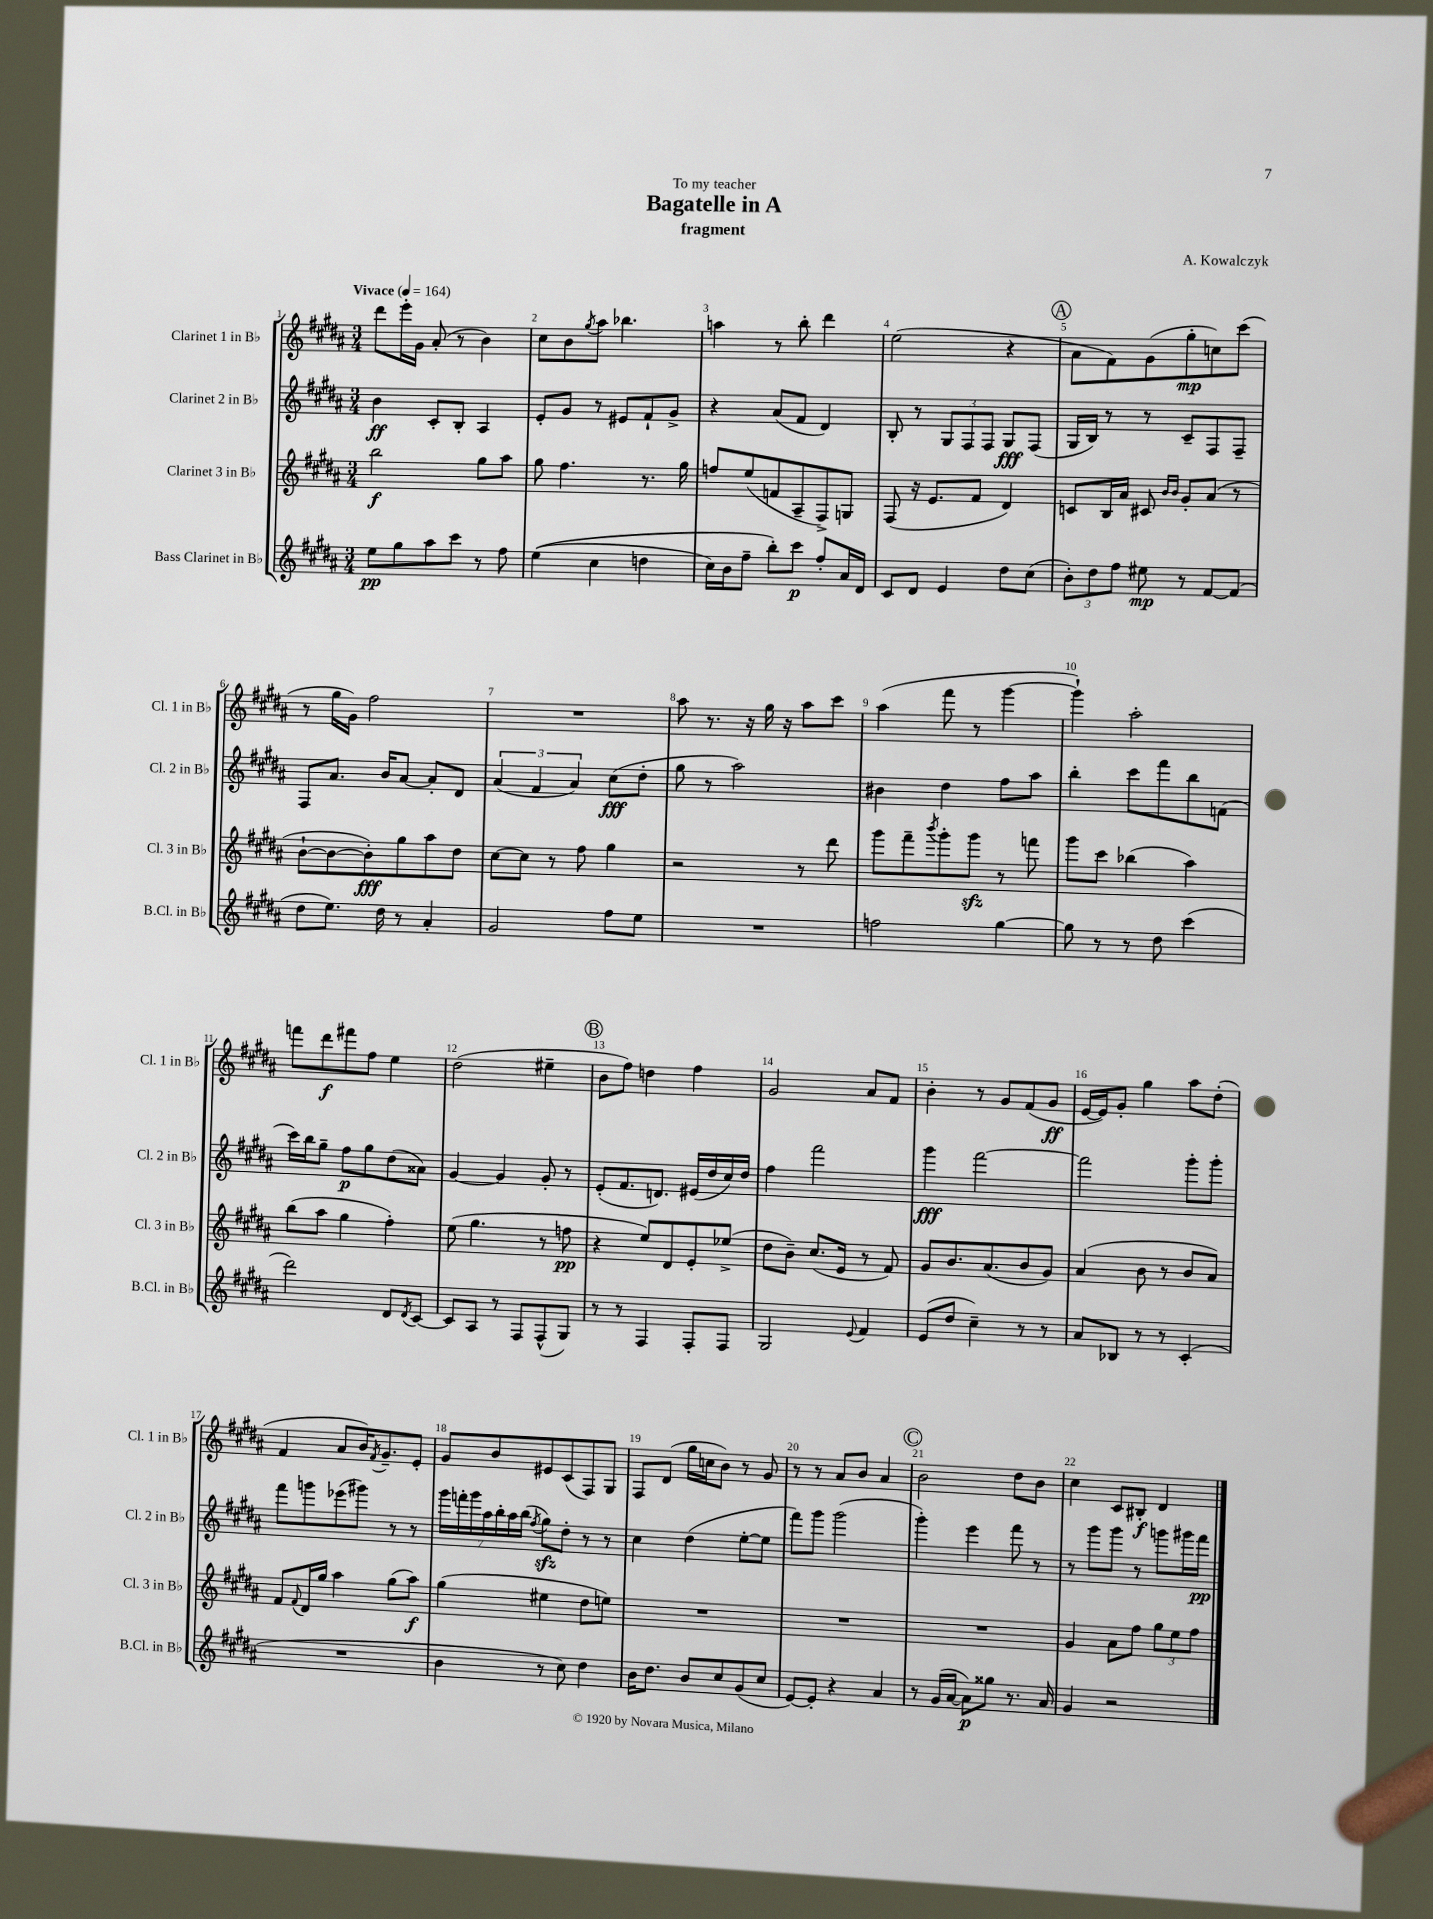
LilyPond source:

\header { title = "Bagatelle in A" composer = "A. Kowalczyk" subtitle = "fragment" dedication = "To my teacher" }
<<
\new StaffGroup <<
\new Staff = "s0" \with { instrumentName = "Clarinet 1 in Bb" shortInstrumentName = "Cl. 1 in Bb" } {
    \clef treble \key b \major \numericTimeSignature \time 3/4 \tempo "Vivace" 4 = 164
    dis'''8 e'''16-. gis'16 ais'8-.( r8 b'4) |
    cis''8 b'8 \acciaccatura { gis''8 } ais''8 bes''4. |
    a''4 r8 b''8-. dis'''4 |
    e''2( r4 |
    \mark \markup { \circle "A" } ais'8 fis'8) gis'8( gis''8-.\mp c''8) cis'''8( |
    r8 gis''16 gis'16) fis''2 |
    R2. |
    ais''8 r8. r16 gis''16 r16 ais''8 cis'''8 |
    ais''4( fis'''8 r8 gis'''4~ |
    gis'''4-!) ais''2-. |
    f'''8 dis'''8\f fis'''8 fis''8 e''4 |
    dis''2( eis''4-- |
    \mark \markup { \circle "B" } b'8 fis''8) d''4 fis''4 |
    gis'2 ais'8 fis'8 |
    b'4-. r8 gis'8 fis'8( gis'8\ff |
    e'16~ e'16) gis'8-. gis''4 ais''8 dis''8-.( |
    fis'4 ais'8 b'16) \acciaccatura { fis'8 } gis'8.-- e'8-. |
    gis'8 b'8 eis'8 cis'8( fis8) gis8 |
    fis8 dis'8( gis''16 c''16 b'8) r8 gis'8 |
    r8 r8 ais'8 b'8 ais'4 |
    \mark \markup { \circle "C" } b'2 dis''8 b'8 |
    cis''4 cis'8 bis8-.\f dis'4 \bar "|." |
}
\new Staff = "s1" \with { instrumentName = "Clarinet 2 in Bb" shortInstrumentName = "Cl. 2 in Bb" } {
    \clef treble \key b \major \numericTimeSignature \time 3/4
    b'4\ff cis'8-. b8-. ais4 |
    e'8-. gis'8 r8 eis'8 fis'8-! gis'8-> |
    r4 ais'8( fis'8 dis'4) |
    b8-. r8 \tuplet 3/2 { gis8 fis8 fis8 } gis8\fff fis8( |
    \mark \markup { \circle "A" } gis16 b16) r8 r8 cis'8-- fis8 fis8-- |
    fis8 ais'8. b'16 ais'8~ ais'8-. dis'8 |
    \tuplet 3/2 { ais'4( fis'4 ais'4) } cis''8\fff( dis''8-. |
    gis''8 r8 ais''2) |
    bis'4 dis''4 fis''8 ais''8 |
    b''4-. cis'''8 fis'''8 b''8 f'8( |
    cis'''16) b''16 gis''8-- fis''8\p gis''8 dis''8( aisis'8) |
    gis'4~ gis'4 gis'8-. r8 |
    \mark \markup { \circle "B" } e'8-.( fis'8. d'8.) eis'16( dis''16 cis''16) dis''16 |
    fis''4 fis'''2 |
    gis'''4\fff fis'''2~ |
    fis'''2 gis'''8-. gis'''8-. |
    fis'''8 g'''8 ees'''8( gis'''8) r8 r8 |
    \tuplet 7/4 { gis'''16 f'''16-. gis'''16 ais''16 b''16-. ais''16 b''16( } \acciaccatura { fis''8 } gis''8\sfz) dis''8-. r8 r8 |
    cis''4 dis''4( e''8~-. e''8 |
    fis'''8) gis'''8 gis'''2( |
    \mark \markup { \circle "C" } gis'''4-.) e'''4 fis'''8 r8 |
    r8 gis'''8 gis'''8 r8 g'''8 gis'''16 fis'''16\pp \bar "|." |
}
\new Staff = "s2" \with { instrumentName = "Clarinet 3 in Bb" shortInstrumentName = "Cl. 3 in Bb" } {
    \clef treble \key b \major \numericTimeSignature \time 3/4
    b''2\f gis''8 ais''8 |
    gis''8 fis''4. r8. gis''16 |
    f''8 e''8( f'8 ais8-- fis8->) g8 |
    fis8( r16 e'8. fis'8 dis'4) |
    \mark \markup { \circle "A" } c'8 b16 ais'16 cis'8 \grace { b'16 b'16 } gis'8-. ais'8( r8 |
    b'8~-! b'8~ b'8-.\fff) gis''8 ais''8 dis''8 |
    cis''8~ cis''8 r8 fis''8 gis''4 |
    r2 r8 dis'''8 |
    gis'''8 fis'''8-- \acciaccatura { b'''8 } gis'''8-. gis'''8\sfz r8 f'''8 |
    gis'''8 cis'''8 bes''4( ais''4) |
    b''8( ais''8 gis''4 fis''4-.) |
    e''8( gis''4. r8 f''8\pp |
    \mark \markup { \circle "B" } r4 e''8) dis'8 e'8-. ees''8->( |
    dis''8 b'8--) cis''8.( e'16 r8 fis'8) |
    gis'8 b'8. ais'8.( b'8 gis'8) |
    ais'4( b'8 r8 b'8 ais'8) |
    fis'8 \appoggiatura { fis'8 } dis'16 gis''16 ais''4 gis''8( ais''8\f) |
    gis''4( eis''4 dis''8 e''8) |
    R2. |
    R2. |
    \mark \markup { \circle "C" } R2. |
    gis'4 ais'8 fis''8 \tuplet 3/2 { gis''8 e''8 fis''8 } \bar "|." |
}
\new Staff = "s3" \with { instrumentName = "Bass Clarinet in Bb" shortInstrumentName = "B.Cl. in Bb" } {
    \clef treble \key b \major \numericTimeSignature \time 3/4
    e''8\pp gis''8 ais''8 cis'''8 r8 fis''8 |
    e''4(\( cis''4 d''4 |
    cis''16) b'16 fis''8-- b''8-.\) cis'''8\p fis''8-. ais'16 dis'16 |
    cis'8 dis'8 e'4 dis''8 cis''8( |
    \mark \markup { \circle "A" } \tuplet 3/2 { b'8-.) dis''8 fis''8 } eis''8\mp r8 fis'8~ fis'8( |
    dis''8 e''8.) dis''16 r8 ais'4-. |
    gis'2 fis''8 e''8 |
    R2. |
    f''2 gis''4~ |
    gis''8 r8 r8 dis''8 cis'''4( |
    dis'''2) dis'8 \acciaccatura { dis'8 } cis'8~ |
    cis'8 ais8 r8 fis8 fis8-^( gis8) |
    \mark \markup { \circle "B" } r8 r8 fis4 fis8-. fis8 |
    gis2 \appoggiatura { e'8 } fis'4 |
    e'8( dis''8 cis''4--) r8 r8 |
    ais'8 bes8 r8 r8 cis'4-.( |
    R2. |
    b'4 r8 cis''8) dis''4 |
    b'16 dis''8. b'8 cis''8 gis'8( cis''8 |
    e'8~) e'8-. r4 ais'4 |
    \mark \markup { \circle "C" } r8 gis'16( ais'16~ ais'8\p) gisis''8 r8. ais'16 |
    gis'4 r2 \bar "|." |
}
>>
>>
\layout { \context { \Score \override BarNumber.break-visibility = ##(#f #t #t) barNumberVisibility = #all-bar-numbers-visible } }
